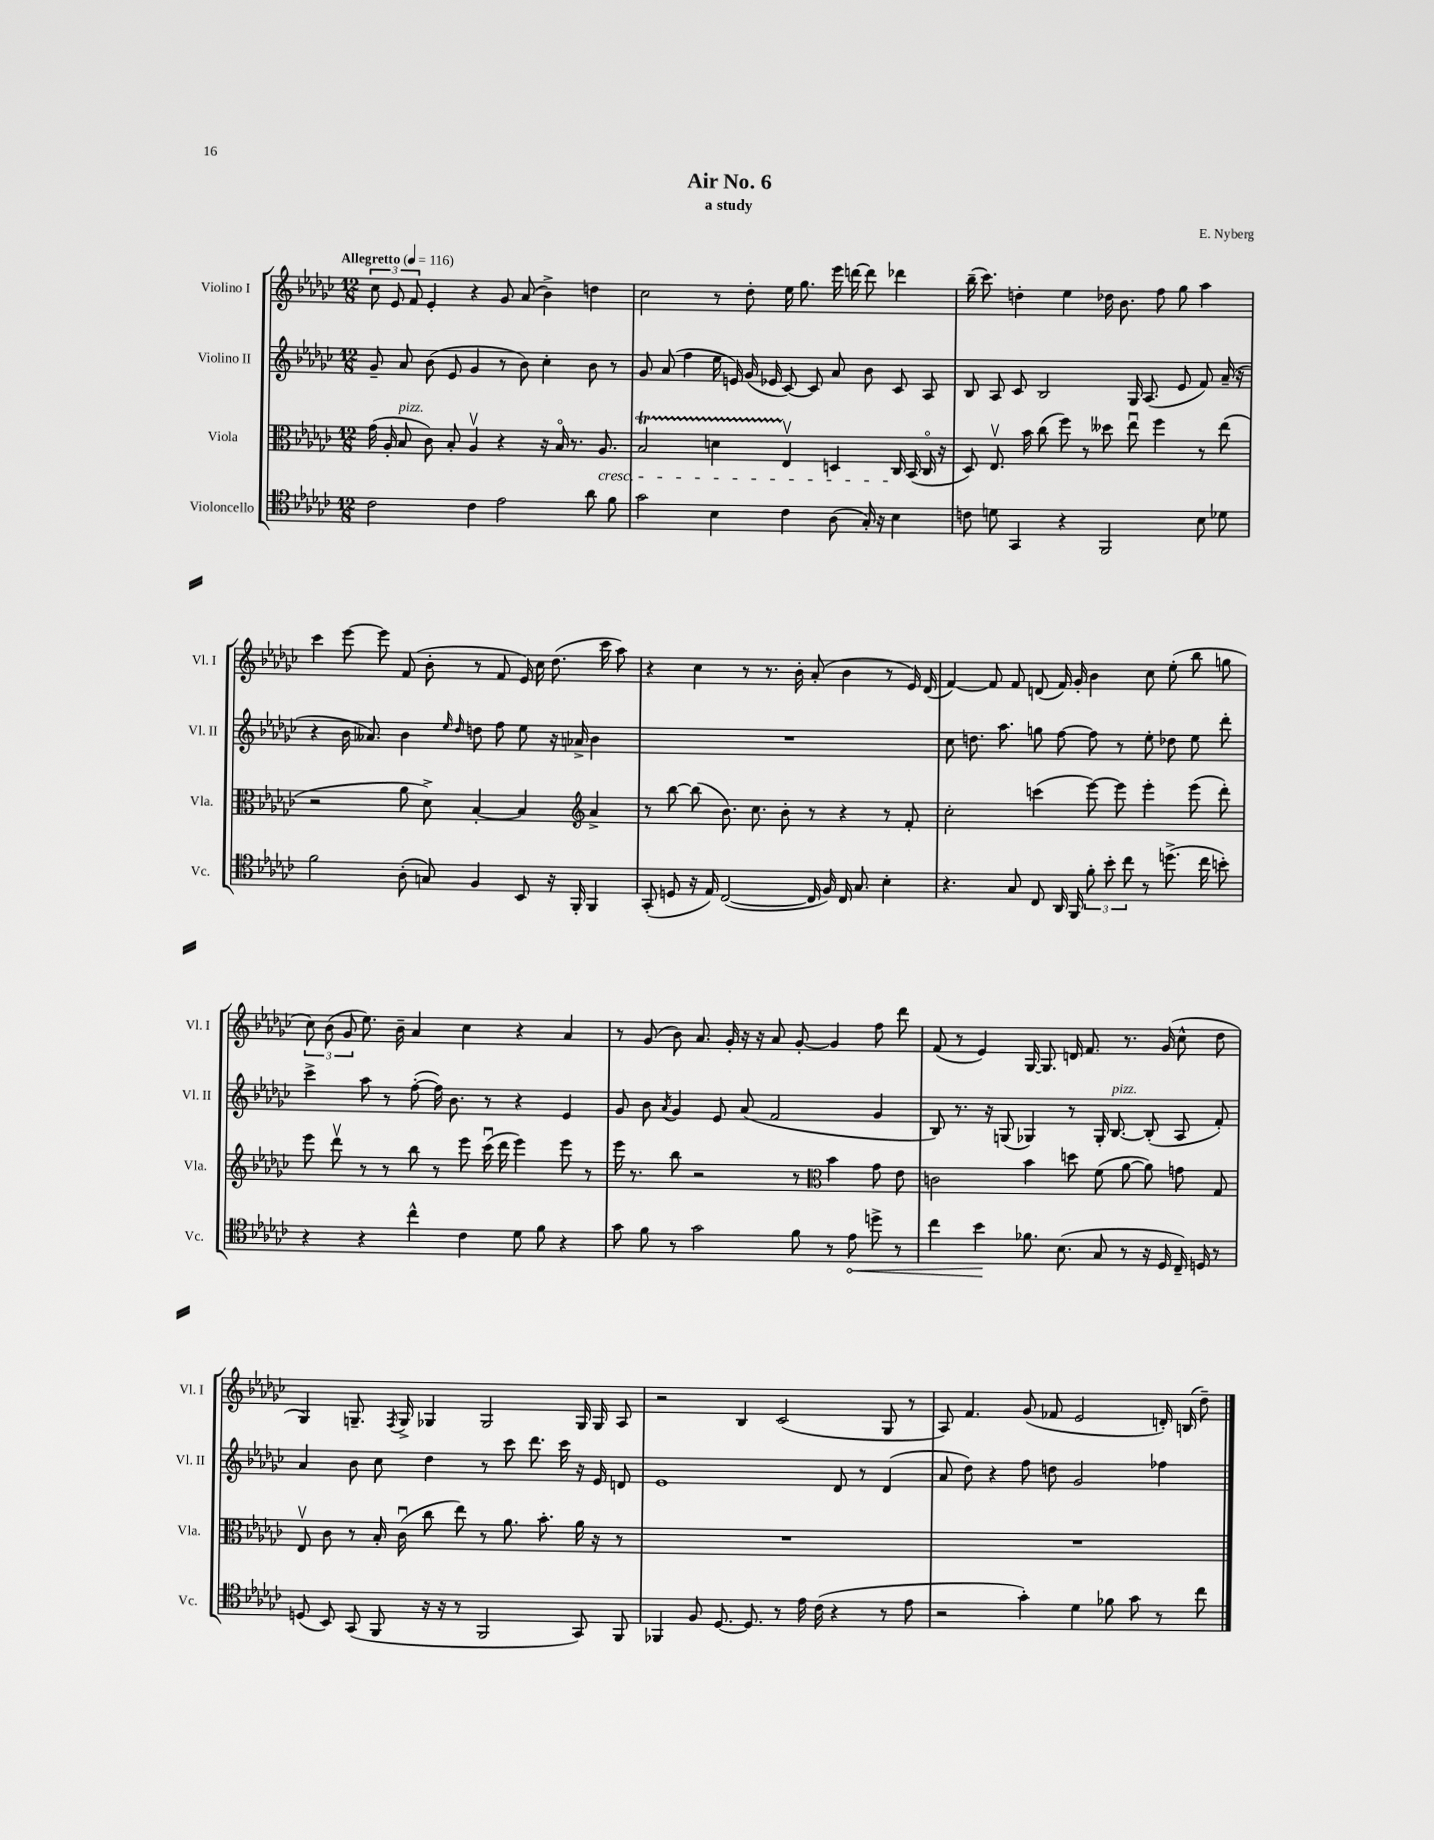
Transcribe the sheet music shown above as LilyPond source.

\header { title = "Air No. 6" composer = "E. Nyberg" subtitle = "a study" }
<<
\new StaffGroup <<
\new Staff = "s0" \with { instrumentName = "Violino I" shortInstrumentName = "Vl. I" } {
    \clef treble \key ges \major \numericTimeSignature \time 12/8 \tempo "Allegretto" 4 = 116
    \autoBeamOff \tuplet 3/2 { ces''8 ees'8 f'8 } ees'4-. r4 ges'8 aes'8( bes'4->) d''4 |
    ces''2 r8 des''8-. ees''16 ges''8. ees'''16 d'''16~ d'''8 des'''4 |
    bes''16--( ces'''8.) d''4-. ees''4 des''16 bes'8. f''8 ges''8 aes''4 |
    ces'''4 ees'''8~ ees'''8 f'8( bes'8-. r8 f'8 ees'16) ces''16 des''8.( ces'''16 aes''8) |
    r4 ces''4 r8 r8. bes'16-. aes'8-.( bes'4 r8 ees'16) des'16( |
    f'4~) f'8 f'8 d'8( f'16) ges'16-. bes'4 ces''8 ees''8-.( bes''8 g''8 |
    \tuplet 3/2 { ces''8) bes'8( ges'8 } ees''8.) bes'16-- aes'4 ces''4 r4 aes'4 |
    r8 ges'8( bes'8) aes'8. ges'16-. r16 r16 aes'8 ges'8~-. ges'4 f''8 des'''8 |
    f'8( r8 ees'4) ges16~ ges8. d'16 f'8. r8. ges'16( ces''8-^ des''8 |
    ges4) g8.-- \acciaccatura { f8 } g16-> ges4 ges2 ges16 ges16 aes8 |
    r2 bes4 ces'2( ges8 r8 |
    aes8) f'4. ges'8( fes'8 ees'2 d'16-.) b16( des''8--) \bar "|." |
}
\new Staff = "s1" \with { instrumentName = "Violino II" shortInstrumentName = "Vl. II" } {
    \clef treble \key ges \major \numericTimeSignature \time 12/8
    \autoBeamOff ges'8-- aes'8 bes'8( ees'8 ges'4 r8 bes'8) ces''4-. bes'8 r8 |
    ges'8 aes'8( f''4 ees''16 e'16) ges'16( ees'16 ces'8~) ces'8 aes'8 bes'8 ces'8 aes8 |
    bes8 aes8 ces'8 bes2 ges16 aes8.( ees'8 f'8) aes'16--( r16 |
    r4 bes'16 aeses'8.) bes'4 \grace { ees''16 des''16 } d''8 f''8 ees''8 r16 aes'16-> bes'4 |
    R1. |
    ces''8 d''8. aes''8. g''8 f''8~ f''8 r8 ees''8-. des''8 ees''8 des'''8-. |
    ces'''4-> aes''8 r8 f''8~-.( f''16) bes'8. r8 r4 ees'4 |
    ges'8 bes'8 \acciaccatura { aes'8 } ges'4 ees'8 aes'8( f'2 ges'4 |
    bes8) r8. r16 g8( ges4) r8 ges16-. bes8.~^\markup { \italic "pizz." } bes8-.( aes8 f'8-.) |
    aes'4 bes'8 ces''8 des''4 r8 ces'''8 des'''8. ces'''16 r16 ees'16 d'8 |
    ees'1 des'8 r8 des'4( |
    aes'8 des''8) r4 f''8 d''8 ges'2 fes''4 \bar "|." |
}
\new Staff = "s2" \with { instrumentName = "Viola" shortInstrumentName = "Vla." } {
    \clef alto \key ges \major \numericTimeSignature \time 12/8
    \autoBeamOff ges'16( aes16-. bes8^\markup { \italic "pizz." } ces'8) bes8-. aes4\upbow r4 r16 bes16\flageolet r8. aes8.\cresc |
    bes2\startTrillSpan d'4 ees4\upbow\stopTrillSpan d4 ces16\! bes,16( ces16\flageolet r16 |
    des8) ees8.\upbow bes'16 ces''8( f''8) r8 deses''8 ees''8\downbow f''4 r8 ees''8( |
    r2 aes'8 des'8->) bes4~-. bes4 \clef treble aes'4-> |
    r8 bes''8~ bes''8( bes'8.) ces''8. bes'8-. r8 r4 r8 f'8-. |
    ces''2-. c'''4( ees'''8~) ees'''8 ees'''4-. ees'''8( des'''8-.) |
    ees'''8 des'''8\upbow r8 r8 bes''8 r8 ees'''8 ces'''16\downbow( des'''16 ees'''4) ees'''8 r8 |
    ees'''16 r8. bes''8 r2 r8 \clef alto bes'4 ges'8 ees'8 |
    c'2 bes'4 d''8 f'8( aes'8~ aes'8) g'8 ges8 |
    ees8\upbow ces'8 r8 bes16-. ces'16\downbow( ces''8 ees''8) r8 aes'8. bes'8.-. aes'16 r16 r8 |
    R1. |
    R1. \bar "|." |
}
\new Staff = "s3" \with { instrumentName = "Violoncello" shortInstrumentName = "Vc." } {
    \clef tenor \key ges \major \numericTimeSignature \time 12/8
    \autoBeamOff ces'2 ces'4 ees'2 aes'8 f'8 |
    ges'2 bes4 ces'4 aes8( ges16-.) r16 bes4 |
    c'8 d'8 ges,4 r4 f,2 bes8 des'8 |
    f'2 aes8-.( g8) f4 bes,8 r16 f,16-. f,4 |
    ges,8-.( d8 r16 ees16) ces2~( ces16 f16) ces16 ges8. bes4-. |
    r4. ges8 ces8 aes,16 f,16 \tuplet 3/2 { f'8-. bes'8-. ces''8 } r8 d''8.->( ces''16 b'8-.) |
    r4 r4 ces''4-^ ces'4 des'8 f'8 r4 |
    ges'8 f'8 r8 ges'2 f'8 r8 \once \override Hairpin.circled-tip = ##t ees'8\< d''8-> r8 |
    ces''4 bes'4\! fes'8. bes8.( ges8 r8 r16 des16 ces16--) d16 r8 |
    d8( bes,8) ges,8( f,8 r16 r16 r8 f,2 ges,8) f,8 |
    fes,4 f8 des8.~ des8. r8 ees'16 ces'16( r4 r8 ees'8 |
    r2 ges'4-.) des'4 fes'8 ges'8 r8 ces''8 \bar "|." |
}
>>
>>
\layout { \context { \Score \remove "Bar_number_engraver" } }
